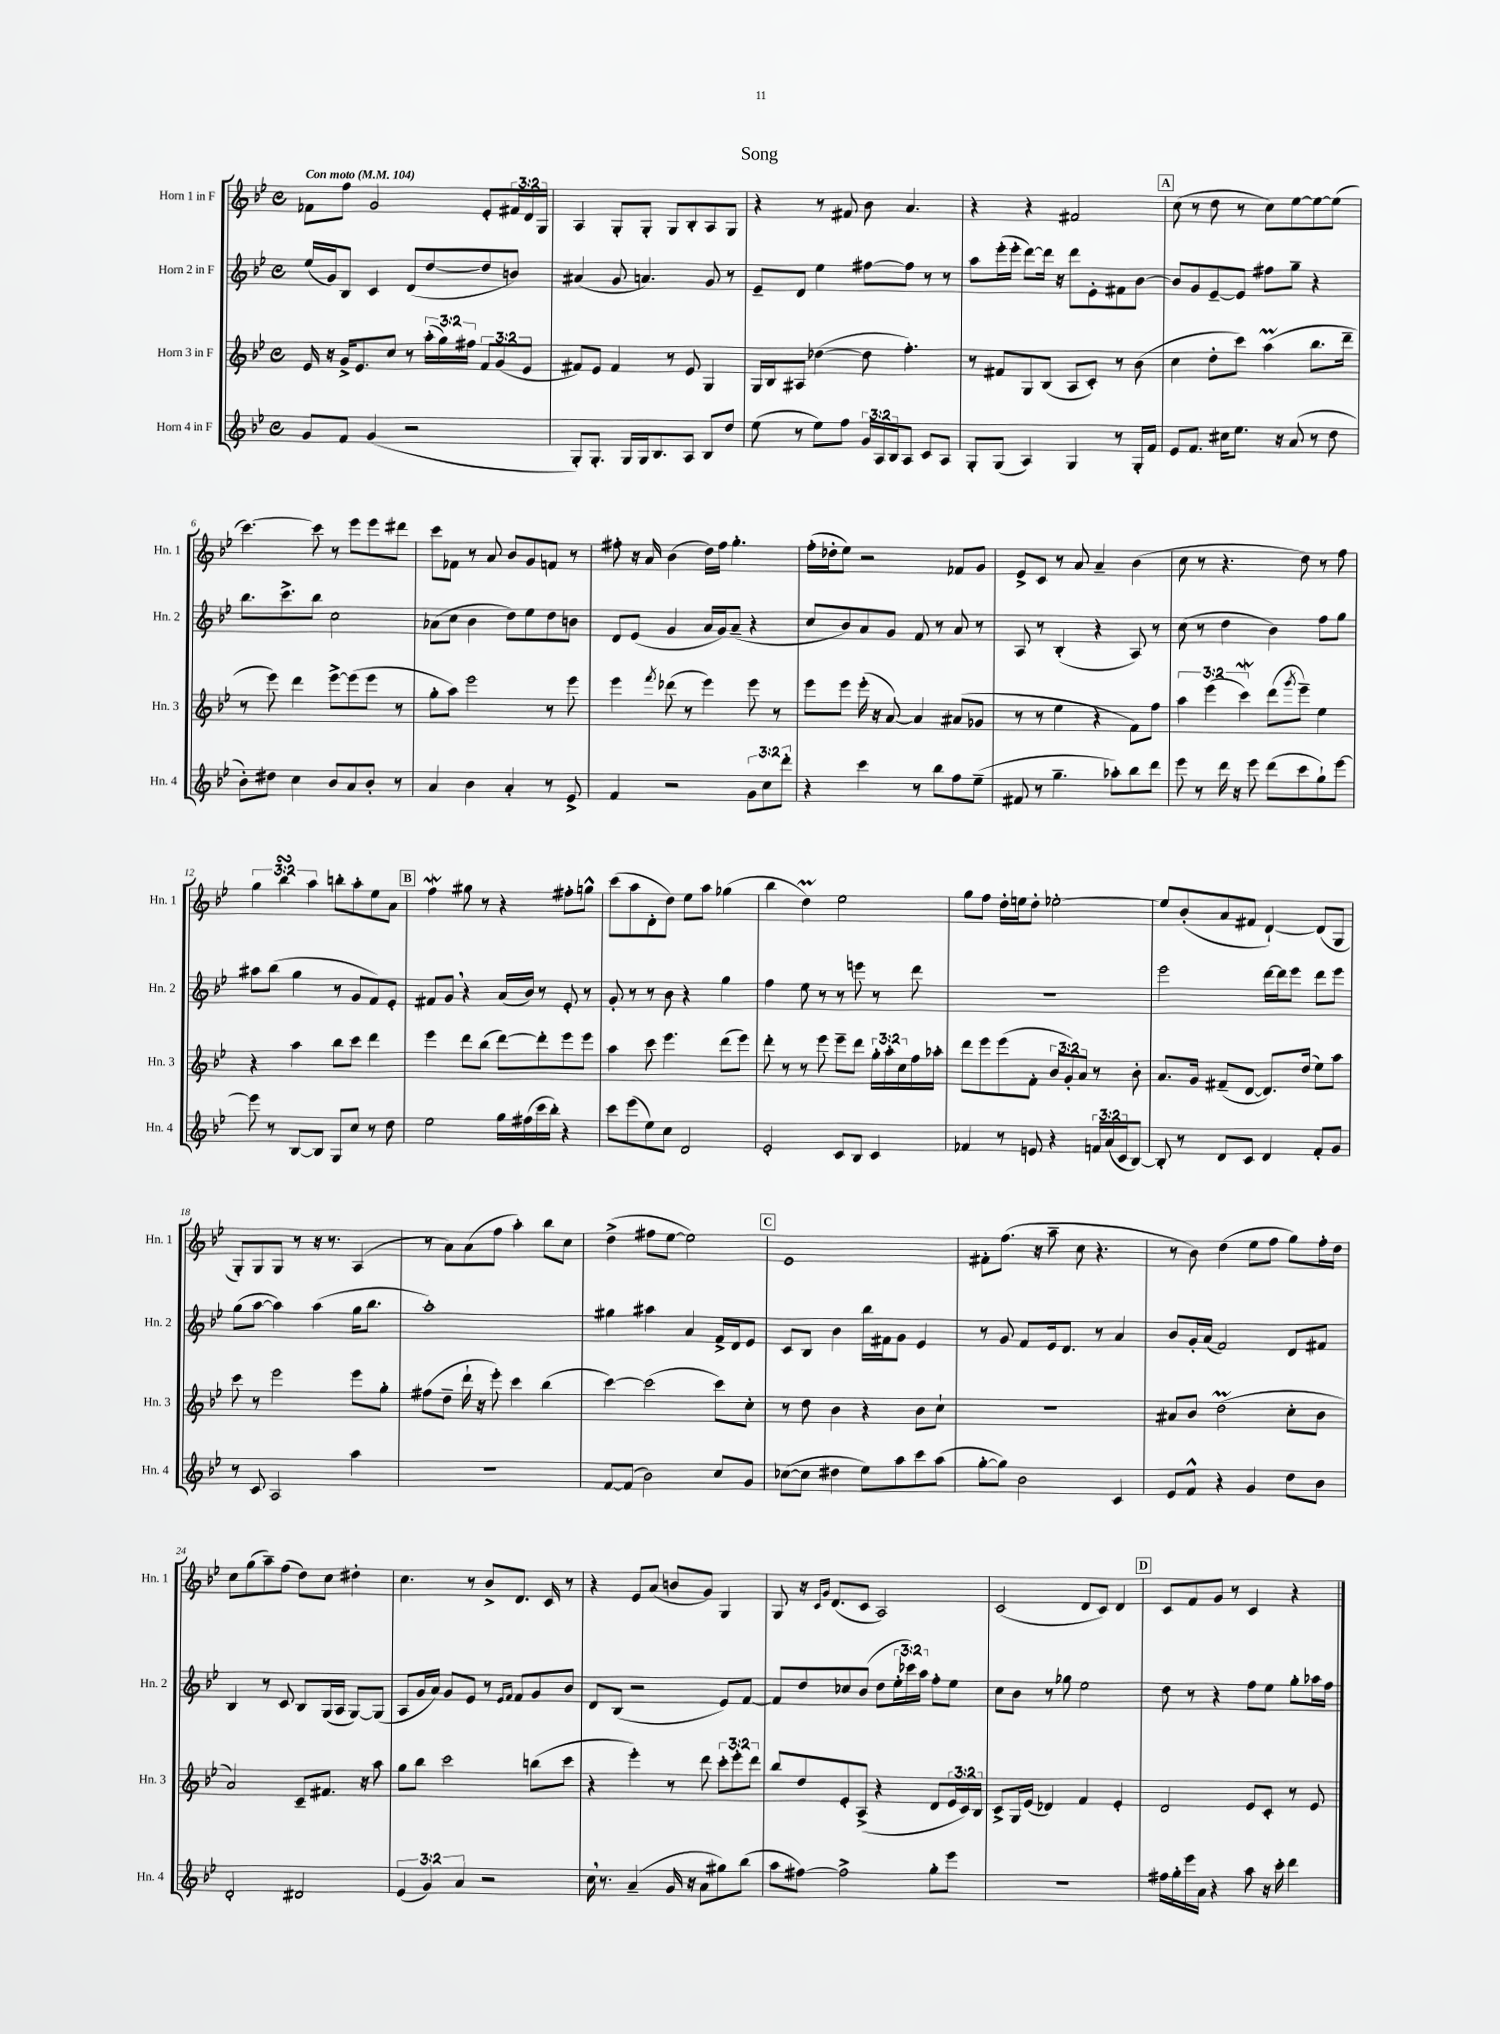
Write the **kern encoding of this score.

**kern	**kern	**kern	**kern
*part4	*part3	*part2	*part1
*staff4	*staff3	*staff2	*staff1
*I"Horn 4 in F	*I"Horn 3 in F	*I"Horn 2 in F	*I"Horn 1 in F
*I'Hn. 4	*I'Hn. 3	*I'Hn. 2	*I'Hn. 1
*clefG2	*clefG2	*clefG2	*clefG2
*k[b-e-]	*k[b-e-]	*k[b-e-]	*k[b-e-]
*M4/4	*M4/4	*M4/4	*M4/4
*met(c)	*met(c)	*met(c)	*met(c)
*MM104	*MM104	*MM104	*MM104
=1	=1	=1	=1
!	!	!	!LO:TX:a:B:t=Con moto
8g/L	16e-/	(16ee-/LL	8f-X\L
.	16r	16g/J)	.
8f/J	16g^/KL	8B-/J	8ff\J
.	8.e-/	.	.
(4g/	.	4c/	2g/
.	8cc/J	.	.
2r	8r	(8d/L	.
.	(24aa'\LL	[8dd/	.
.	24gg\)	.	.
.	24ff#X\JJ	.	.
.	12f/L	8dd/]	8e-'/L
.	(12g/	.	.
.	.	8bn/J)	24f#X/L
.	12e-/J	.	24d/
.	.	.	24G/JJ
=2	=2	=2	=2
8G'/L)	8f#X/L)	(4a#X/	4A/
8.G'/J	8e-/J	.	.
.	4f#/	8g/	8G'/L
16G/LL	.	.	.
16G/J	.	4.an/)	8G'/J
8.B-/	.	.	.
.	8r	.	8G/L
8A/J	8e-/	.	8B-'/
8B-/L	4G/	8g/	8A/
8dd/J	.	8r	8G/J
=3	=3	=3	=3
(8ee-\	16G/LL	8e-~/L	4r
.	16B-/J	.	.
8r	8A#X/J	8d/J	.
8ee-\L)	([4dd-X\	4ee-\	8r
8ff\J	.	.	8f#X/
24g/LL	8dd-\]	[8ff#X\L	8b-\
24A/	.	.	.
24B-/J	.	.	.
8A/J	4.ff'\)	8ff#\J]	4.a/
8c/L	.	8r	.
8A/J	.	8r	.
=4	=4	=4	=4
8G'/L	8r	8aa\L	4r
(8G/J	8f#X/L	(16eee-'\L	.
.	.	16eee-'\JJ	.
4A/)	8G/	[8ddd\L)	4r
.	(8B-/J	16ddd\Jk]	.
.	.	16r	.
4G/	8A/L	8ddd\L	2f#X/
.	8c'/J)	8e-'\	.
8r	8r	8f#X\	.
16G'/LL	(8b-\	[8b-\J	.
16f/JJ	.	.	.
!!LO:REH:place=s1:t=A
=5	=5	=5	=5
8e-/L	4cc\	8b-/L]	(8cc\
8.f/J	.	8g/	8r
.	8dd'\L	[8e-~/	8dd\
16cc#X\KL	.	.	.
8.ee-\J	8ccc\J)	8e-/J]	8r
.	(4aam\	8ff#X\L	8cc\L)
16r	.	.	.
(8a/	.	8gg~\J	[8ee-\
8r	8.bb-\L	4r	8ee-\_
8dd\	.	.	(8ee-\J]
.	16ddd~\Jk	.	.
!!LO:LB:g=z
=6	=6	=6	=6
8b-'\L)	8r	8.bb-\L	[4.ccc\)
8dd#X\J	8eee-\)	.	.
.	.	8.ccc^\	.
4cc\	4ddd\	.	.
.	.	8bb-\J	8ccc\]
8b-/L	[8eee-^\L	2cc\	8r
8a/	(8eee-\]	.	8eee-\L
8b-'/J	8eee-\J	.	8eee-\
8r	8r	.	8ddd#X\J
=7	=7	=7	=7
4a/	8gg'\L	(8a-X\L	8ccc\L
.	8aa\J)	8cc\J	8f-X\J
4b-\	2eee-\	4b-\	8r
.	.	.	8a/
4a'/	.	8dd\L)	8b-/L
.	.	8ee-\	8g/
8r	8r	8dd\	8fn/J
8e-^/	8eee-\	8bn\J	8r
=8	=8	=8	=8
4f/	4eee-\	8d/L	8ff#X'\
.	.	(8e-/J	16r
.	.	.	16a/
.	8qfff/	.	.
2r	(8ddd-X\	4g/	(4b-\
.	8r	.	.
.	4eee-\)	16a/LL	16dd\LL)
.	.	16g/J)	16ff#\JJ
.	.	(8a~/J	4.gg'\
12g\L	8eee-\	4r	.
12cc\	.	.	.
.	8r	.	.
12ddd'\J	.	.	.
=9	=9	=9	=9
4r	8eee-\L	8cc/L	(16ff'\LL
.	.	.	16dd-X'\J
.	8eee-\J	8b-/)	8ee-\J)
4ccc\	(16eee-'\	8a/	2r
.	16r	.	.
.	[8a/)	8g/J	.
8r	4a/]	8f/	.
8bb-\L	.	8r	.
8ff\	(8a#X/L	8a/	8f-X/L
(8ee-~\J	8g-X/J	8r	8g/J
=10	=10	=10	=10
8f#X/	8r	8A/	8e-^/L
8r	8r	8r	8c/J
4.gg~\	4ee-\	(4B-'/	8r
.	.	.	8a/
.	4r	4r	4a~/
8aa-X'\L)	.	.	.
8bb-\	8f\L)	8A/)	(4b-\
8ddd\J	8ff\J	8r	.
=11	=11	=11	=11
8eee-\	6aa\	(8cc\	8cc\
8r	.	8r	8r
.	(6eee-\	.	.
16ddd\	.	4dd\	4.r
16r	.	.	.
.	6cccW\)	.	.
8eee-\	.	.	.
(8ddd\L	(8ddd\L	4b-\)	.
.	8qggg/	.	.
8ccc\	8eee-~\J)	.	8dd\)
8gg`\)	4ee-\	8ff\L	8r
[8eee-\J	.	8gg\J	8ff\
!!LO:LB:g=z
=12	=12	=12	=12
8eee-\]	4r	8aa#X\L	6gg\
8r	.	(8bb-\J	.
.	.	.	6bb-sSSs\
[8B-/L	4aa\	4gg\	.
.	.	.	6aa\
8B-/J]	.	.	.
8G/L	8bb-\L	8r	8bbn'\L
8cc/J	8ccc\J	8g/L	8aa'\
8r	4ddd\	8f/)	8ee-\
8dd\	.	8e-'/J	8a\J
!!LO:REH:place=s1:t=B
=13	=13	=13	=13
2ee-\	4eee-\	8f#X/L	4ffW\
.	.	8g,/J	.
.	8ddd\L	4r	8gg#X\
.	(8bb-\J	.	8r
16gg\LL	[8ddd\L)	(16a/LL	4r
(16ff#X\	.	16b-/JJ)	.
16ccc\	8ddd'\]	8r	.
16bb-'\JJ)	.	.	.
4r	8eee-\	8e-'/	8ff#X'\L
.	8eee-\J	8r	8ggn^^\J
=14	=14	=14	=14
8ccc\L	4aa\	8g'/	(8ccc\L
(8eee-\	.	8r	8aa\
8ee-\)	8ccc\	8r	8d'\
8cc\J	4.eee-\	8b-\	8dd\J)
2d/	.	4r	8ee-\L
.	.	.	8aa\J
.	(8ddd\L	4gg\	(4gg-X\
.	8eee-\J)	.	.
=15	=15	=15	=15
2e-'/	8ddd'\	4ff\	4bb-\
.	8r	.	.
.	8r	8ee-\	4ddm\)
.	8eee-\	8r	.
8c/L	8eee-~\L	8r	2ee-\
8B-/J	8ddd\J	8eeen\	.
4c/	24gg'\LL	8r	.
.	24aa'\	.	.
.	24cc\	.	.
.	16ff\	8ddd\	.
.	16aa-X'\JJ	.	.
=16	=16	=16	=16
4f-X/	8ddd\L	1r	8gg\L
.	8eee-\	.	8ff\J
8r	(8eee-\	.	16dd'\LL
.	.	.	16een\J
8en/	8f'\J	.	8dd'\J
4r	12b-/L	.	[2ee-X'\
.	12g'/)	.	.
.	12a/J	.	.
24fn/LL	8r	.	.
(24a/	.	.	.
24c/J	.	.	.
[8B-/J)	8b-'\	.	.
=17	=17	=17	=17
8B-'/]	8.a/L	2eee-\	8ee-/L]
8r	.	.	(8b-'/
.	16g/Jk	.	.
8d/L	(8f#X~/L	.	8a/
8c/J	[8d/J	.	8f#X/J
4d/	8.d/L])	[16ddd\LL	[4d`/)
.	.	16ddd\J]	.
.	.	8eee-\J	.
.	(16dd/Jk	.	.
8f'/L	8ee-\L)	8ddd\L	(8d/L]
8g/J	8aa\J	8eee-\J	8G/J
!!LO:LB:g=z
=18	=18	=18	=18
8r	8ccc\	(8gg\L	8G'/L)
8c/	8r	[8aa\J	8G/
2A/	2eee-\	4aa\])	8G/J
.	.	.	8r
.	.	(4aa\	16r
.	.	.	8.r
4aa\	8eee-\L	16gg\KL	(4A/
.	.	8.bb-\J	.
.	8gg'\J	.	.
=19	=19	=19	=19
1r	(8ff#X\L	1aa')	8r
.	8dd~\J	.	8a\L)
.	16ddd`\	.	(8a\
.	16r	.	.
.	8eee-'\)	.	8ff\J
.	4ccc\	.	4aa'\)
.	(4bb-\	.	8bb-\L
.	.	.	8cc\J
=20	=20	=20	=20
[8f/L	[4ccc\)	4gg#X\	(4dd^\
(8f/J]	.	.	.
2b-\)	(2ccc\]	4aa#X\	8ff#X\L
.	.	.	[8ee-\J
.	.	4a/	2ee-\])
8cc/L	8ccc\L)	16f^/LL	.
.	.	16d/J	.
8g/J	8cc'\J	8e-/J	.
!!LO:REH:place=s1:t=C
=21	=21	=21	=21
([8cc-X\L	8r	8c/L	1e-
8cc-\J]	8dd\	8B-/J	.
4dd#X\	4b-\	4b-\	.
8ee-\L)	4r	16bb-\LL	.
.	.	16f#X\J	.
8aa\	.	8g\J	.
8ccc\	8b-\L	4e-/	.
(8aa\J	8cc`\J	.	.
=22	=22	=22	=22
[8gg'\L	1r	8r	8f#X'\L
8gg\J])	.	8g/	(8.ff\J
2b-\	.	8f/L	.
.	.	.	16r
.	.	16e-/k	8aa~\
.	.	8.d/J	.
.	.	.	8cc\
.	.	8r	4.r
4c/	.	4a/	.
=23	=23	=23	=23
8e-/L	8a#X/L	8b-/L	8r
8f^^/J	8b-/J	16g'/L	8b-\)
.	.	(16a/JJ	.
4r	(2ddm\	2f/)	(4dd\
4g/	.	.	8ee-\L
.	.	.	8ff\J
8dd\L	8cc'\L	8d/L	8gg\L)
8b-\J	8b-\J	8f#X/J	16ff'\L
.	.	.	16dd\JJ
!!LO:LB:g=z
=24	=24	=24	=24
2d'/	2a/)	4B-/	8cc\L
.	.	.	(8gg\
.	.	8r	8aa~\)
.	.	8c/	(8ff\J
2d#X/	8c~/L	8B-/L	8dd\L)
.	8.f#X/J	(16G/L	8cc\J
.	.	16A/JJ	.
.	.	[8G/L)	4dd#X'\
.	16r	.	.
.	8aa\	(8G/J]	.
=25	=25	=25	=25
(6e-/	8gg\L	8A/L	4.cc\
.	8bb-\J	16g/L	.
6g/)	.	.	.
.	.	16a/JJ)	.
.	2ccc\	8g/L	.
6a/	.	.	.
.	.	8e-/J	8r
2r	.	8r	8b-^/L
.	.	16qqe-/LL	.
.	.	16qqf/JJ	.
.	.	8f/L	8.d/J
.	(8bbn\L	8g/	.
.	.	.	16c/
.	8ccc\J	8b-/J	8r
=26	=26	=26	=26
16cc,\	4r	8d/L	4r
8.r	.	.	.
.	.	(8B-/J	.
(4a~/	4eee-'\)	2r	8e-/L
.	.	.	(8a/J
16g/	8r	.	8bn/L
16r	.	.	.
8a\L	8ddd\	.	8g/J)
8gg#X\)	12ccc'\L	8e-/L)	4G/
.	12eee-'\	.	.
(8bb-\J	.	[8f/J	.
.	12ddd\J	.	.
=27	=27	=27	=27
8aa\L	8bb-/L	8f/L]	8G/
[8ff#X\J)	8dd/	8dd/	16r
.	.	.	16qqc/LL
.	.	.	16qqg/JJ
.	.	.	(8.d/L
2ff#^\]	8e-'/	8cc-X/	.
.	(8A^/J	(8b-/J	8c/J
.	4r	8dd\L	2A/)
.	.	24ee-'\L	.
.	.	24ccc-X\)	.
.	.	24aa\JJ	.
8gg'\L	8d/L	8ff'\L	.
8eee-\J	24e-/L	8ee-\J	.
.	24c/)	.	.
.	24B-/JJ	.	.
=28	=28	=28	=28
1r	8c^/L	8cc\L	(2c/
.	16G/L	8b-\J	.
.	(16e-/JJ	.	.
.	4d-X/)	8r	.
.	.	8gg-X\	.
.	4f/	2ee-\	8d/L
.	.	.	8c/J)
.	4e-'/	.	4d/
!!LO:REH:place=s1:t=D
=29	=29	=29	=29
16ff#X\LL	2d/	8dd\	8c/L
16gg'\	.	.	.
16eee-\	.	8r	8f/
16a\JJ	.	.	.
4r	.	4r	8g/J
.	.	.	8r
8aa\	8e-/L	8ff\L	4c/
16r	8c'/J	8ee-\J	.
16ccc'\	.	.	.
4ddd\	8r	8gg'\L	4r
.	8e-/	16aa-X\L	.
.	.	16ff\JJ	.
==	==	==	==
*-	*-	*-	*-
